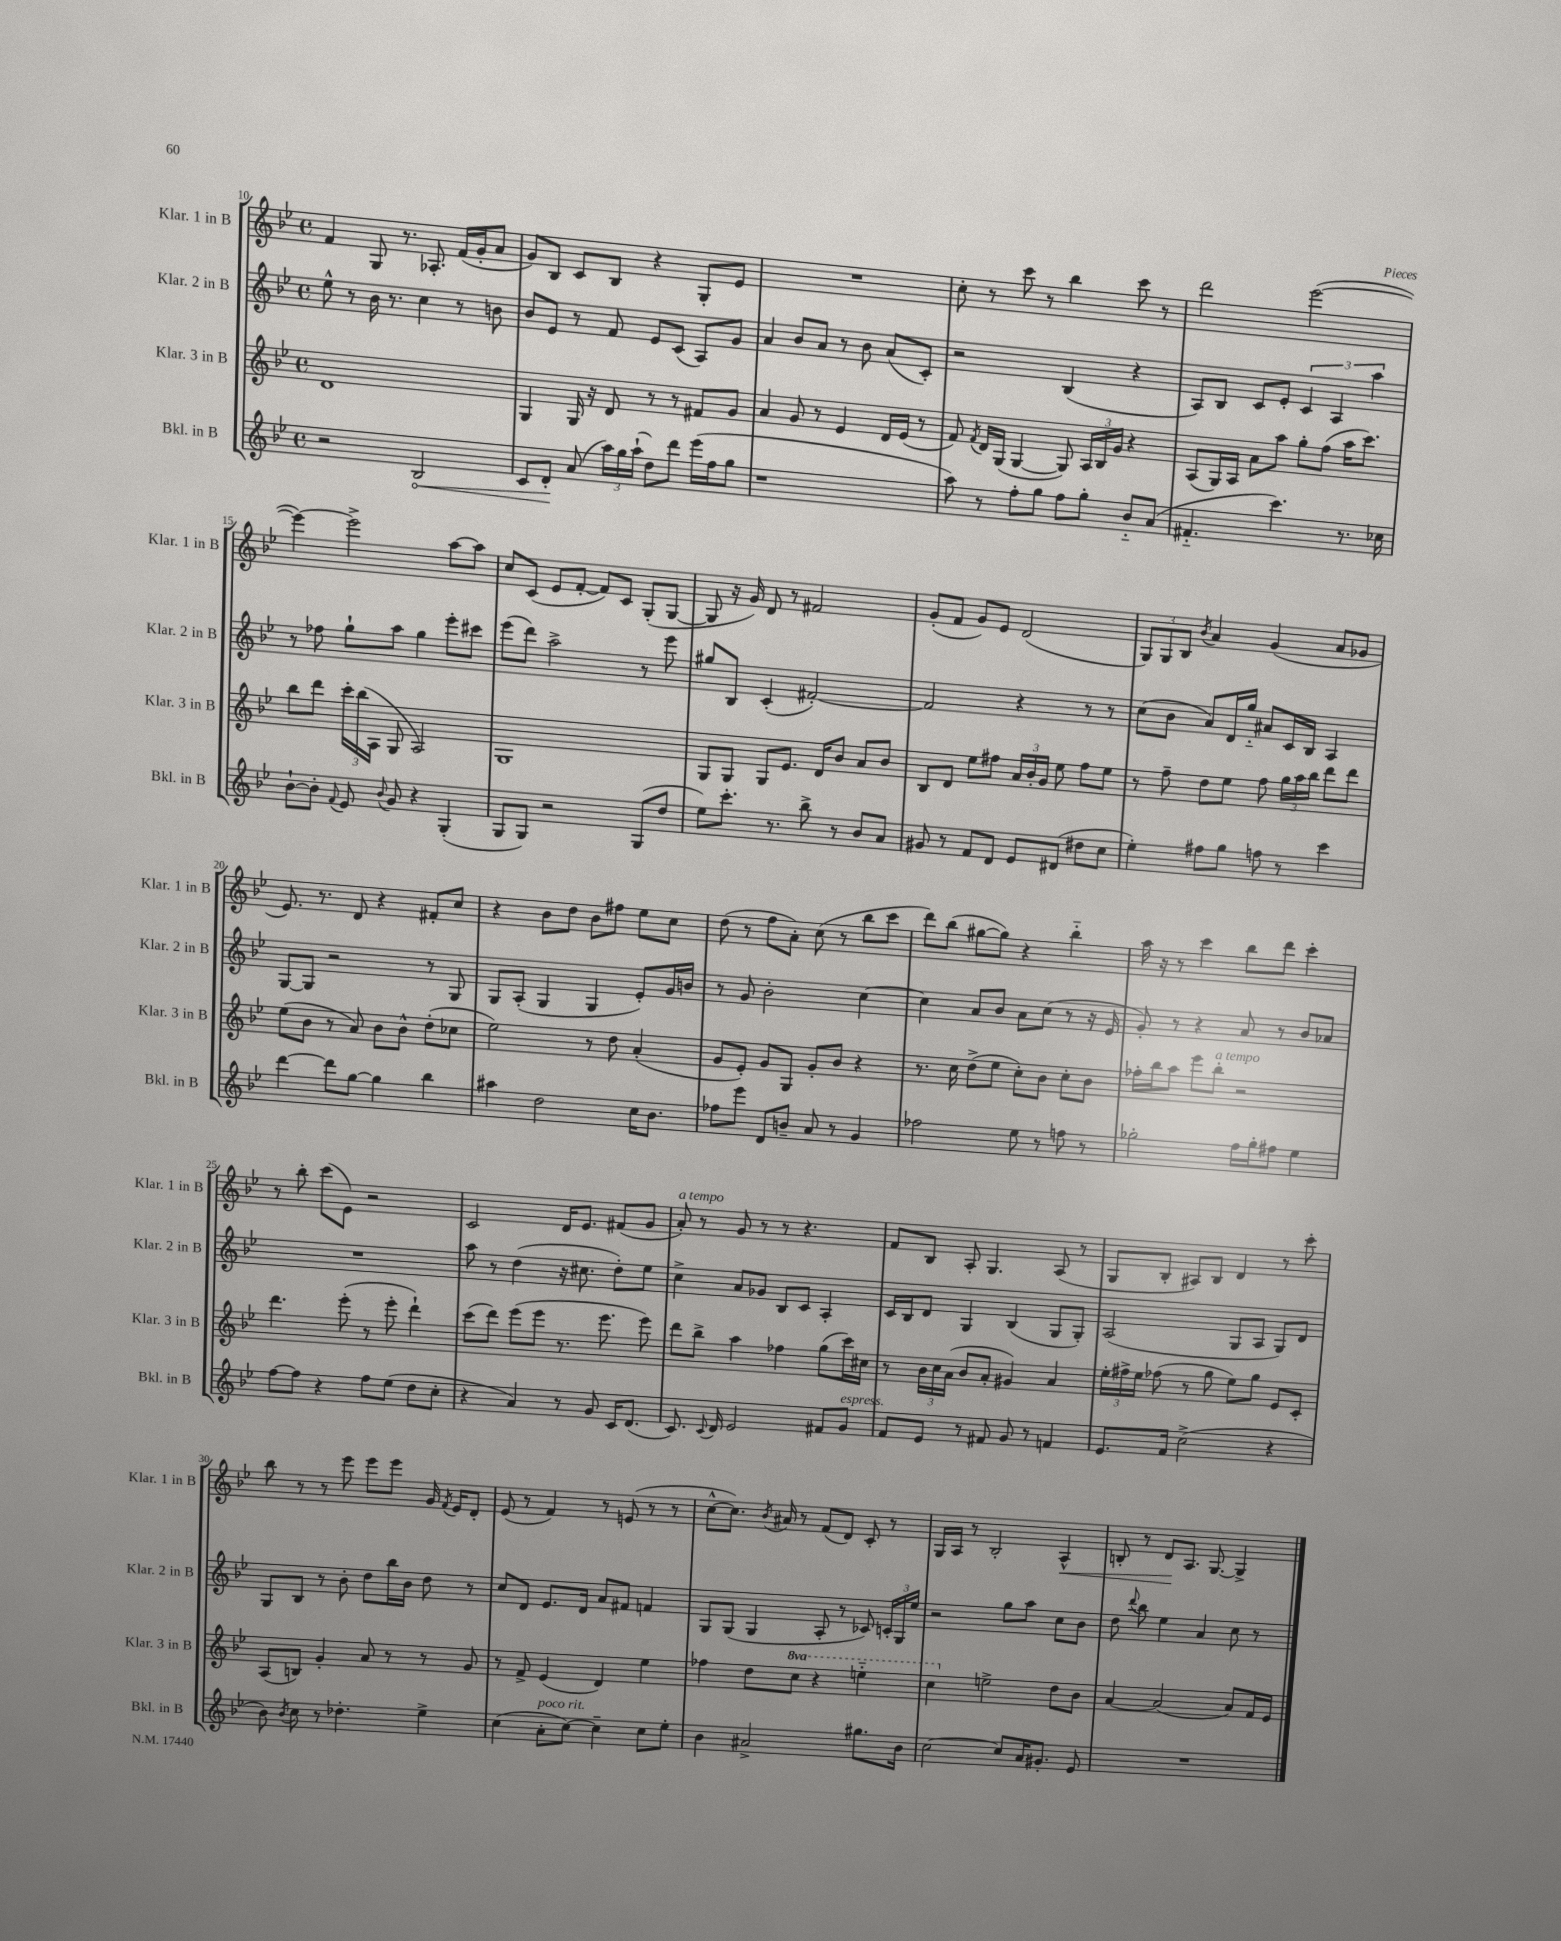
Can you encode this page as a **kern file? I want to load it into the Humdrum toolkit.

**kern	**kern	**kern	**kern
*staff4	*staff3	*staff2	*staff1
*clefG2	*clefG2	*clefG2	*clefG2
*k[b-e-]	*k[b-e-]	*k[b-e-]	*k[b-e-]
*M4/4	*M4/4	*M4/4	*M4/4
*met(c)	*met(c)	*met(c)	*met(c)
2r	1d	8ee-^^\	4f/
.	.	8r	.
.	.	16b-\	8G/
.	.	8.r	.
.	.	.	8.r
2B-/	.	4cc\	.
.	.	.	8.A-'/
.	.	8r	(16f/LL
.	.	.	16g'/J
.	.	8b\	8a/J
=	=	=	=
8c/L	4G/	8b-/L	8g/L)
8d'/J	.	8e-/J	8B-/J
(8a/	16G/	8r	8c/L
.	16r	.	.
24aa\LL)	8d/	8f/	8B-/J
24gg\	.	.	.
(24aa`\JJ	.	.	.
8dd\L)	8r	8e-/L	4r
8ddd\J	8r	(8c/J	.
(16eee-\LL	8f#/L	8A/L)	8G'/L
16ff\J	.	.	.
8gg\J	8g/J	8g/J	8e-/J
=	=	=	=
1r	4a/	4a/	1r
.	8g/	8b-/L	.
.	8r	8a/J	.
.	4e-/	8r	.
.	.	8b-\	.
.	16d/LL	(8a/L	.
.	(16e-/JJ	.	.
.	8r	8c'/J)	.
=	=	=	=
8aa\)	8f/)	2r	8cc'\
.	8qf/	.	.
8r	16d/LL	.	8r
.	(16G/JJ	.	.
8ff'\L	[4G/	.	8ccc\
8gg\J	.	.	8r
8ff\L	8G/])	(4B-/	4bb-\
8gg'\J	24A/LL	.	.
.	24B-/	.	.
.	24g/JJ	.	.
8b-'~/L	4r	4r	8ccc\
(8a/J	.	.	8r
=	=	=	=
4.f#'~/	(8A/L	8A/L)	2ddd\
.	16G/L)	8B-/J	.
.	16A/JJ	.	.
.	8a\L	8c/L	.
4.ccc\)	8aa\J	8e-'/J	.
.	8gg'\L	6c/	([2eee-\
.	(8ff\J	.	.
.	.	6A/	.
8.r	16aa\LK	.	.
.	8.ccc\J)	.	.
.	.	6aa\	.
16cc-\	.	.	.
=	=	=	=
[8b-`\L	8bb-\L	8r	4eee-\_)
8b-'\]J	8ddd\J	8ff-\	.
8qqf/	.	.	.
8e-/	24ccc'\LL	8gg`\L	2eee-^\]
.	(24bb-\	.	.
.	24A\JJ	.	.
8qqb-/	.	.	.
8g/	8G/	8aa\J	.
4r	2A/)	4gg\	.
(4G'/	.	8eee-'\L	[8aa\L
.	.	8ccc#\J	8aa\]J
=	=	=	=
8G/L	1G	(8eee-\L	8cc/L
8G/J)	.	8ddd\J)	(8c/J
2r	.	2aa^\	8e-/L
.	.	.	[8f'/J
.	.	.	8f/]L)
.	.	.	8c/J
(8G/L	.	8r	(8G'/L
8dd/J	.	8eee-\	[8G/J
=	=	=	=
8ee-\L)	8G/L	8gg#/L	8G/]
8.ccc'\J	8G/J	8B-/J	16r
.	.	.	16g/)
.	8G/L	(4c'/	8d/
8.r	.	.	.
.	8.e-/J	.	8r
8bb-^\	.	[2f#'/)	2f#/
.	16d/LK	.	.
8r	8b-/J	.	.
8b-/L	8a/L	.	.
8a/J	8b-/J	.	.
=	=	=	=
8g#/	8B-/L	2f#/]	(8g'/L
8r	8d/J	.	8f/J
8f/L	8ee-\L	.	8g/L)
8d/J	8ff#\J	.	8e-/J
8e-/L	24a/LL	4r	(2d/
.	24b-'/	.	.
.	24g/JJ	.	.
(8d#/J	8ee-\	.	.
8dd#\L	8ff#\L	8r	.
8cc\J	8ee-\J	8r	.
=	=	=	=
4ee-'\)	8r	(8cc\L	12G/L)
.	.	.	12G/
.	8ff~\	8b-\J	.
.	.	.	12B-/J
.	.	.	8qb-/
8ff#\L	8dd\L	8a/L)	4a/
8gg\J	8ee-\J	16d/L	.
.	.	16gg'~/JJ	.
8ff\	8ff\	8a#/L	(4g/
8r	24gg\LL	16c/L	.
.	24aa\	.	.
.	.	16B-/JJ	.
.	24bb-\JJ	.	.
4ccc\	8ddd\L	4A/	8a/L
.	8ddd\J	.	8g-/J
=	=	=	=
[4ddd\	(8ee-\L	[8G/L	8.e-/)
.	8b-\J	8G/]J	.
.	.	.	8.r
8ddd\]L	8r	2r	.
[8gg\J	8a/)	.	8d/
4gg\]	8b-\L	.	4r
.	8b-^^\J	.	.
4bb-\	(8dd'\L	8r	8f#'/L
.	8cc-\J	8G/	8cc/J
=	=	=	=
4aa#\	2ee-\)	8G/L	4r
.	.	(8A'/J	.
2dd\	.	4G/	8b-\L
.	.	.	8dd\J
.	8r	4G/	8b-\L
.	8dd\	.	8ff#\J
16cc\LK	(4a'/	8e-'/L)	8ee-\L
8.b-\J	.	.	.
.	.	16g/L	8cc\J
.	.	16b/JJ	.
=	=	=	=
8ff-\L	8g/L	8r	(8dd\
8eee-\J	8e-'/J)	8g/	8r
8d/L	8g/L	2b-'\	8ff\L
8b~/J	8G/J	.	8a'\J)
8a/	8g'/L	.	(8cc\
8r	8b-/J	.	8r
4g/	4r	[4cc\	8bb-\L
.	.	.	8ccc\J
=	=	=	=
2ff-\	8.r	4cc\]	8ddd\L)
.	.	.	(8bb-\J
.	16cc\	.	.
.	(8dd^\L	8a/L	[8gg#\L
.	8ee-\J	8b-/J	8gg#\]J)
8ee-\	8cc'\L)	8a\L	4r
8r	8b-\J	(8cc\J	.
8ff\	8cc'\L	8r	4bb-'~\
8r	8b-\J	16r	.
.	.	16e-/	.
=	=	=	=
2gg-'\	16ff-'\LL	8g'/)	16aa\
.	16bb-\J	.	16r
.	8aa\J	8r	8r
.	8eee-\L	4r	4ccc\
.	8bb-'\J	.	.
16ff\LL	2r	8a/	8bb-\L
16gg-'\J	.	.	.
8ff#\J	.	8r	8ddd\J
4ee-\	.	8b-/L	4ccc'\
.	.	8a-/J	.
=	=	=	=
[8ff\L	4.ddd\	1r	8r
8ff\]J	.	.	8bb-'\
4r	.	.	(8ccc\L
.	(8eee-'\	.	8e-\J)
8ff\L	8r	.	2r
(8ee-\J	8eee-'\	.	.
8dd\L	4ddd`\)	.	.
8cc'\J	.	.	.
=	=	=	=
4r	(8ccc\L	8aa\	2c/
.	8ddd\J)	8r	.
4a/)	(8eee-\L	(4dd\	.
.	8eee-\J	.	.
8r	8.r	16r	16d/LK
.	.	8.cc#\	8.e-/J
8g/	.	.	.
.	8.eee-\	.	.
16c/LK	.	8dd'\L)	(8f#/L
(8.d/J	.	.	.
.	8eee-\)	8ee-\J	8g/J
=	=	=	=
8.c/)	8ddd\L	4cc^\	8a'/)
.	8bb-^\J	.	8r
8qqc/	.	.	.
16d/	.	.	.
2e-/	4aa\	8a/L	8g/
.	.	8g-/J	8r
.	4ff-\	8B-/L	8r
.	.	8c/J	4.r
8f#/L	(8gg\L	4A'/	.
8g/J	16ccc\L)	.	.
.	16cc#\JJ	.	.
=	=	=	=
8f/L	8r	16c/LL	8f/L
.	.	16B-/J	.
8e-/J	24b-\LL	8d/J	8B-/J
.	24cc\	.	.
.	(24a\JJ	.	.
8r	8b-/L	4G/	8A'/
8f#/	8a'/J	.	4.G/
8g/	4g#/)	(4B-/	.
8r	.	.	.
4f/	4a/	8G/L	(8A/
.	.	8G'/J)	8r
=	=	=	=
8.e-/L	24ee-'\LL	(2A/	8G/L
.	24ff#^\	.	.
.	24ee-\JJ	.	.
.	(8ff-\	.	8B-'/J
16f/Jk	.	.	.
(2cc^\	8r	.	8A#/L)
.	8gg\	.	8B-/J
.	8ee-\L)	8G/L	4d/
.	8gg\J	8A/J	.
4r	8e-/L	8G/L)	8r
.	8c'/J	8d/J	8ccc'\
=	=	=	=
8b-\)	(8A/L	8G/L	8bb-\
8qb-/	.	.	.
8cc\	8B/J)	8B-/J	8r
8r	4g'/	8r	8r
4.dd-'\	.	8b-'\	8eee-\
.	8a/	8dd\L	8eee-\L
.	8r	16bb-\L	8eee-\J
.	.	16b-\JJ	.
4ee-^\	8r	8dd\	16g/
.	.	.	8qf/
.	.	.	16e-/LK
.	8g/	8r	8d'/J
=	=	=	=
(4cc\	8r	8cc/L	(8e-/
.	8f^/	8d/J	8r
8a'\L	(4e-/	8.e-/L	4f/)
[8cc\J)	.	.	.
.	.	16d/Jk	.
4cc~\]	4d/)	8a/L	8r
.	.	8f#/J	(8e/
8cc\L	4ee-\	4f/	8r
8ee-'\J	.	.	8r
=	=	=	=
4b-\	4ff-\	8G/L	[8cc^^\L
.	.	(8G/J	8.cc\]J)
2a#^/	8dd\L	4G/	.
.	.	.	8qb-/
.	.	.	16a#/
.	8ccc\J	.	8r
.	4r	8A'/	(8f/L
.	.	8r	8d/J)
8.gg#\L	4eee'~\	8c-/)	8c'/
.	.	24c'/LL	8r
.	.	24G/	.
16b-\Jk	.	.	.
.	.	24ee-/JJ	.
=	=	=	=
[2cc\	4ccc\	2r	16G/LL
.	.	.	16A/JJ
.	.	.	8r
.	2ee^\	.	2B-'/
8cc/]L	.	8gg\L	.
16a/K	.	8aa\J	.
8.g#'/J	.	.	.
.	8dd\L	8cc\L	4A^^/
8e-/	8b-\J	8b-\J	.
=	=	=	=
1r	[4a/	8dd\	8B'/
.	.	8qqddd/	.
.	.	8bb-\	8r
.	(2a/]	4ee-\	8d/L
.	.	.	8.A/J
.	.	4a/	.
.	.	.	[8.G/
.	8a/L)	8cc\	4G^/]
.	16f/L	8r	.
.	16e-/JJ	.	.
==	==	==	==
*-	*-	*-	*-
